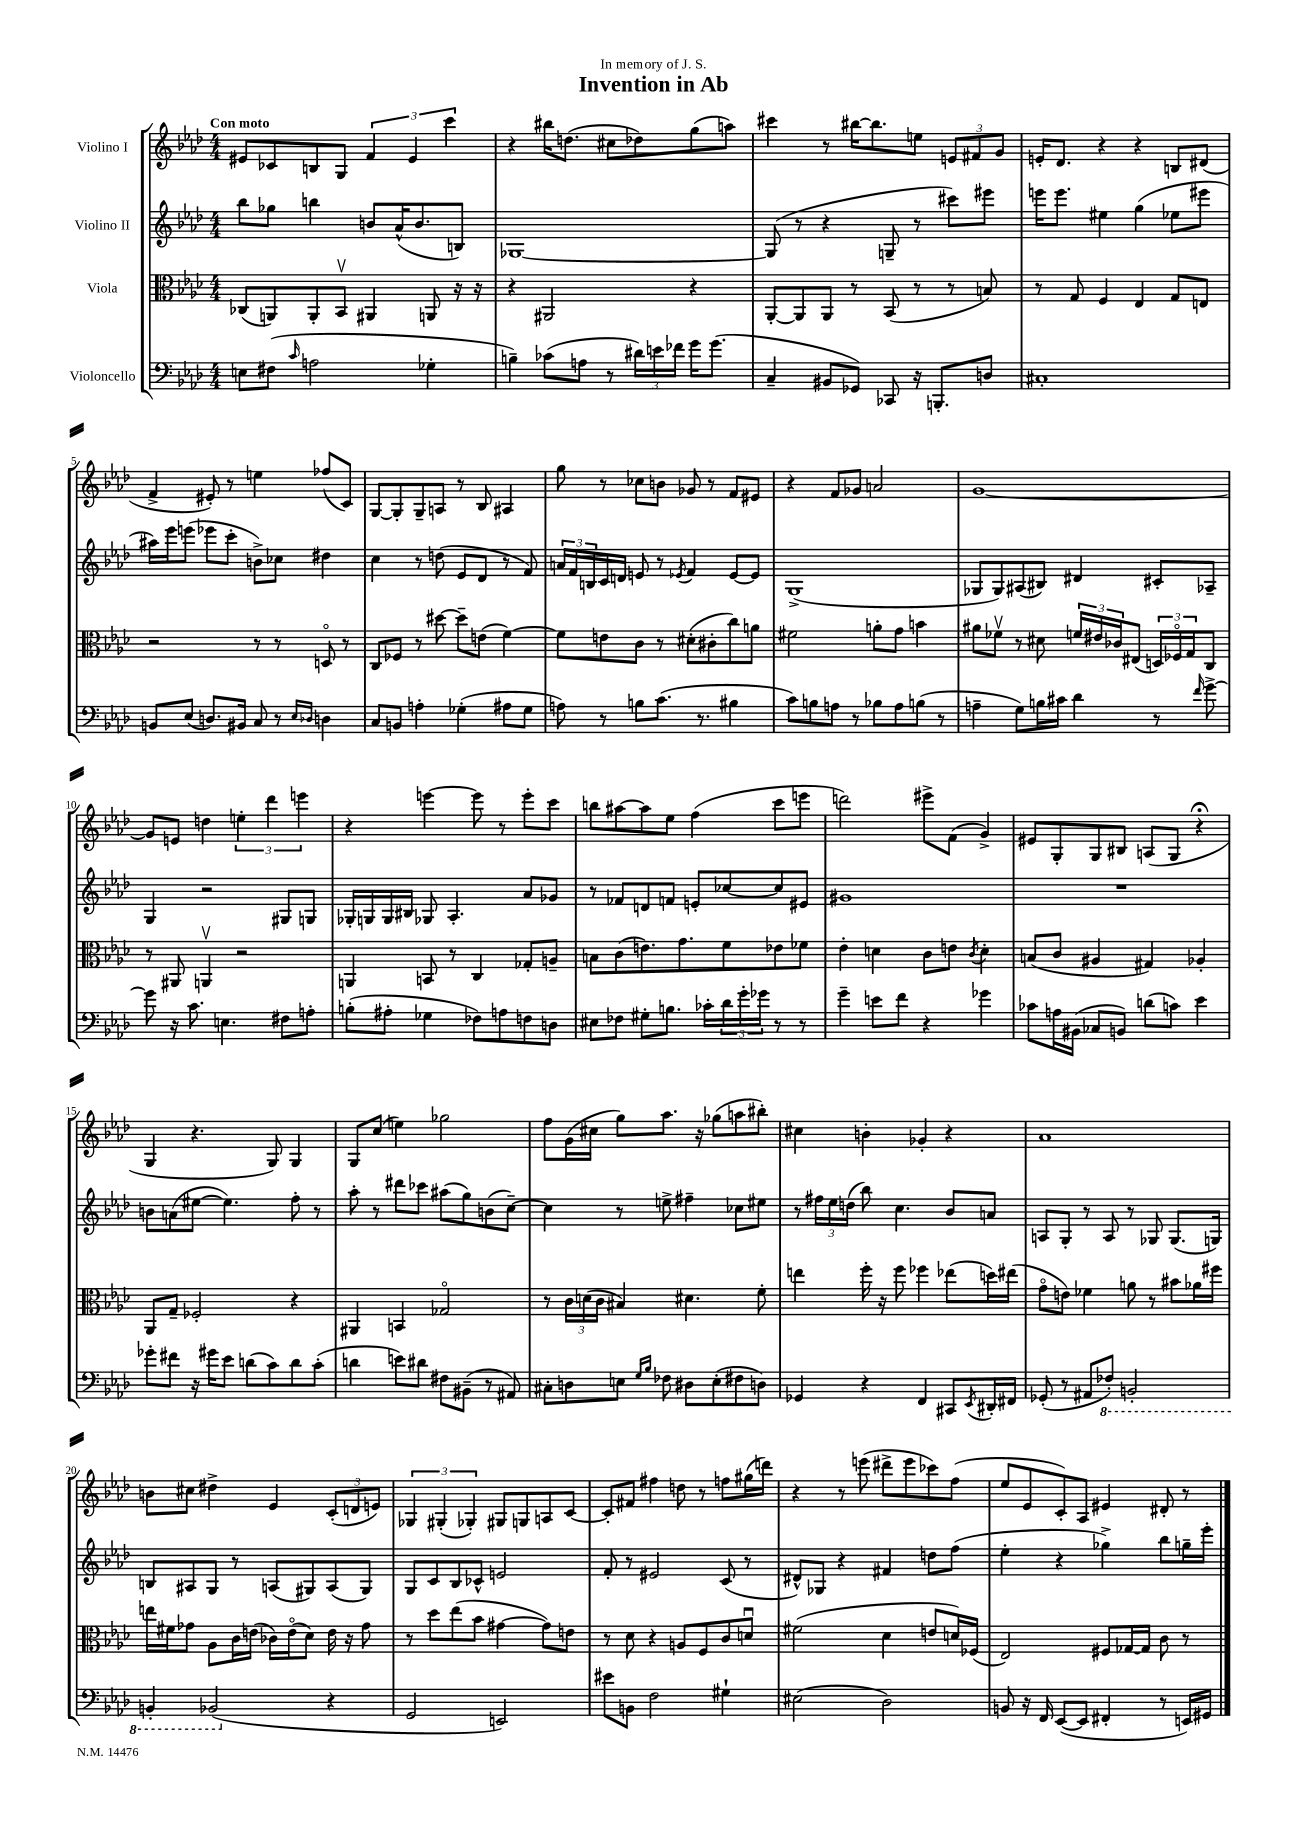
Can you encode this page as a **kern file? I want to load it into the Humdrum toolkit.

**kern	**kern	**kern	**kern
*staff4	*staff3	*staff2	*staff1
*clefF4	*clefC3	*clefG2	*clefG2
*k[b-e-a-d-]	*k[b-e-a-d-]	*k[b-e-a-d-]	*k[b-e-a-d-]
*M4/4	*M4/4	*M4/4	*M4/4
8E\L	(8C-/L	8bb-\L	8e#/L
(8F#\J	8AA/)	8gg-\J	8c-/
16qqc/	.	.	.
2A\	8AA'/	4bb\	8B/
.	8BB-v/J	.	8G/J
.	4AA#/	8b/L	6f/
.	.	(16a-^^/K	.
.	.	.	6e#/
.	.	8.b/	.
4G-'\	8AA/	.	.
.	.	.	6ccc\
.	16r	8B/J)	.
.	16r	.	.
=	=	=	=
4B~\)	4r	[1G-	4r
(8c-\L	2AA#/	.	16bb#\LK
.	.	.	(8.dd\J
8A\J	.	.	.
8r	.	.	8cc#\L
24d#\LL)	.	.	8dd-\)
24e\	.	.	.
24f-\JJ	.	.	.
16g\LK	4r	.	(8gg\
(8.g\J	.	.	.
.	.	.	8aa\J)
=	=	=	=
4C~/	[8AA-'/L	(8G-/]	4ccc#\
.	8AA-/]	8r	.
8BB#/L	8AA-/J	4r	8r
8GG-/J)	8r	.	[16bb#\LK
.	.	.	8.bb#\]
8CC-/	(8BB-/	8G~/	.
16r	8r	8r	8ee\J
8.BBB'/L	.	.	.
.	8r	8ccc#\L)	12e/L
.	.	.	12f#/
8D/J	8B/)	8eee#\J	.
.	.	.	12g/J
=	=	=	=
1C#'	8r	16eee\LK	16e'/LK
.	.	8.eee\J	8.d-/J
.	8G/	.	.
.	4F/	4ee#\	4r
.	4E-/	(4gg\	4r
.	8G/L	8ee-\L	8B/L
.	8E/J	8eee#\J	(8d#/J
=	=	=	=
8BB/L	2r	16aa#\LL)	4f^/
.	.	16eee-\J	.
(8E-/J	.	(8eee\J	.
8.D/L)	.	8eee-\L	8e#'/)
.	.	8ccc'\J	8r
16BB#/Jk	.	.	.
8C/	8r	8b^\L)	4ee\
8r	8r	8cc-\J	.
16qqE-/LL	.	.	.
16qqD-/JJ	.	.	.
4D\	8Do/	4dd#\	(8ff-/L
.	8r	.	8c/J)
=	=	=	=
8C/L	8C/L	4cc\	[8G/L
8BB/J	8F-/J	.	8G'/]
4A'\	8r	8r	8G~/
.	[8dd#\	(8dd\	8A/J
(4G-'\	8dd#~\]L	8e-/L	8r
.	(8e\J	8d-/J	8B-/
8A#\L	[4f\)	8r	4A#/
8G-\J	.	8f/)	.
=	=	=	=
8A\)	8f\]L	24a/LL	8gg\
.	.	24f/	.
.	.	24B/	.
8r	8e\	16c/	8r
.	.	16d/JJ	.
8B\L	8c\J	8e/	8cc-\L
(8.c\J	8r	8r	8b\J
.	.	8qe-/	.
.	(8d#'\L	4f/	8g-/
8.r	.	.	.
.	8c#'\	.	8r
4B#\	8cc\)	[8e-/L	8f/L
.	8a\J	8e-/]J	8e#/J
=	=	=	=
8c\L)	2f#\	(1G^	4r
8B\	.	.	.
8A\J	.	.	8f/L
8r	.	.	8g-/J
8B-\L	8a'\L	.	2a/
8A\	8g\J	.	.
(8B\J	4b\	.	.
8r	.	.	.
=	=	=	=
4A~\	8a#\L	8G-/L	[1g
.	8f-v\J	8G-/)	.
8G\L)	8r	(8A#/	.
16B\L	8d#\	8B#/J)	.
16c#\JJ	.	.	.
4d-\	24f/LL	4d#/	.
.	24e#/	.	.
.	24c-/J	.	.
.	(8E#/J	.	.
8r	24D/LL)	8c#'/L	.
.	24F-o/	.	.
.	24G/J	.	.
16qqf/	.	.	.
[8g^\	8C/J	8A-~/J	.
=	=	=	=
8g\]	8r	4G/	8g/]L
16r	8AA#/	.	8e/J
8.c\	.	.	.
.	4AAv/	2r	4dd\
4.E\	.	.	.
.	2r	.	6ee'\
.	.	.	6ddd-\
8F#\L	.	8G#/L	.
.	.	.	6eee\
8A'\J	.	8G/J	.
=	=	=	=
(8B'\L	4AA/	16G-'/LL	4r
.	.	16G/	.
8A#'\J	.	16G/	.
.	.	16B#/JJ	.
4G-\	8BB/	8G-/	[4eee\
.	8r	4.A-'/	.
8F-\L)	4C/	.	8eee\]
8A\	.	.	8r
8F\	8G-'/L	8a-/L	8eee'\L
8D\J	8A~/J	8g-/J	8ccc\J
=	=	=	=
8E#\L	8B\L	8r	8bb\L
8F-\J	(8c\	8f-/L	[8aa#\
8G#'\L	8.e\)	8d/	8aa#\]
8.B\J	.	8f/J	8ee-\J
.	8.g\	.	.
.	.	8e'/L	(4ff\
16c-'\LL	.	.	.
24d-\	8f\	[8cc-/	.
24g'\	.	.	.
24g-\JJ	.	.	.
8r	8e-\	8cc-/]	8ccc\L
8r	8f-\J	8e#/J	8eee\J
=	=	=	=
4g~\	4e-'\	1g#	2ddd\)
8e\L	4d\	.	.
8f\J	.	.	.
4r	8c\L	.	8eee#^\L
.	8e\J	.	(8f\J
.	8qc/	.	.
4g-\	4d'\	.	4g^/)
=	=	=	=
8c-\L	(8B/L	1r	8e#/L
16A\L	8c/J	.	8G'/
(16BB#\JJ	.	.	.
8C-/L	4A#/	.	8G/
8BB/J)	.	.	8B#/J
(8d\L	4G#/)	.	(8A/L
8c\J)	.	.	8G/J
4e-\	4A-'/	.	4r;
=	=	=	=
8g-'\L	8AA-/L	8b\L	4G/
8f#\J	8G~/J	(8a\	.
16r	2F-'/	[8ee#\J	4.r
16g#\LK	.	.	.
8e-\J	.	4.ee#\])	.
(8d\L	.	.	.
8c\)	.	.	8G/)
8d\	4r	8ff'\	4G/
(8c'\J	.	8r	.
=	=	=	=
4d\	4AA#/	8aa-'\	8G/L
.	.	8r	(8cc/J
8e\L)	4BB/	8ddd#\L	4ee\)
8d#\J	.	8ccc-\J	.
8F#\L	2G-o/	(8aa#\L	2gg-\
(8BB#~\J	.	8gg\)	.
8r	.	(8b\	.
8AA#/)	.	[8cc~\J)	.
=	=	=	=
8C#'\L	8r	4cc\]	8ff\L
8D\	24c\LL	.	(16g\L
.	(24d\	.	.
.	.	.	16cc#\JJ
.	24c\JJ	.	.
8E\J	4B#/)	8r	8gg\L)
16qqG/LL	.	.	.
16qqB-/JJ	.	.	.
8F-\	.	8ee^\	8.aa-\J
8D#\L	4.d#\	4ff#~\	.
.	.	.	16r
(8E'\	.	.	(8gg-\L
8F#\	.	8cc-\L	8aa\
8D\J)	8f'\	8ee#\J	8bb#'\J)
=	=	=	=
4GG-/	4ee\	8r	4cc#\
.	.	24ff#\LL	.
.	.	24ee-\	.
.	.	(24dd\JJ	.
4r	16ff'\	8bb-\)	4b'\
.	16r	.	.
.	8ff\	4.cc\	.
4FF/	4ff-\	.	4g-'/
8CC#/L	(8ee-\L	8b-/L	4r
8qEE-/	.	.	.
16DD#'/L	16dd\L)	8a/J	.
16FF#/JJ	(16ee#\JJ	.	.
=	=	=	=
(8GG-'/	8go\L	8A/L	1a-
8r	8e\J)	8G'/J	.
8AA#/L	4f-\	8r	.
8FF-'/J)	.	8A/	.
2BBB'/	8a\	8r	.
.	8r	8G-/	.
.	8b#\L	(8.G-/L	.
.	16a-\L	.	.
.	16ff#\JJ	16G/Jk)	.
=	=	=	=
4BBB'/	16ee\LL	8B/L	8b\L
.	16f#\J	.	.
.	8g-\J	8A#/	8cc#\J
(2BBB-/	8A-\L	8G/J	4dd#^\
.	16c\L	8r	.
.	(16e\JJ	.	.
.	16c-\LL)	(8A/L	4e-/
.	(16eo\J	.	.
.	8d-\J)	8G#/)	.
4r	16e\	(8A/	(12c'/L
.	16r	.	.
.	.	.	12d/
.	8g-\	8G#/J)	.
.	.	.	12e/J)
=	=	=	=
2GG/	8r	8G/L	6G-/
.	8dd-\L	8c/	.
.	.	.	(6G#'/
.	(8ee-\	8B-/	.
.	.	.	6G-'/)
.	8b-\J	8c-^^/J	.
2EE/)	[4g#\	2e/	8G#/L
.	.	.	8G/
.	8g#\]L)	.	8A/
.	8e\J	.	[8c/J
=	=	=	=
8e#\L	8r	8f'/	8c'/]L
8BB\J	8d-\	8r	8f#/J
2F\	4r	2e#/	4ff#\
.	8A/L	.	8dd\
.	8F/	.	8r
4G#`\	8c/	(8c/	8ff\L
.	8du/J	8r	(16gg#\L
.	.	.	16ddd\JJ)
=	=	=	=
(2E#\	(2f#\	8d#^^/L)	4r
.	.	8G-/J	.
.	.	4r	8r
.	.	.	(8eee\
2D-\)	4d-\	4f#/	8ddd#^\L
.	.	.	8eee\
.	8e/L	8dd\L	8ccc-\)
.	16d/L)	(8ff\J	(8ff\J
.	(16F-/JJ	.	.
=	=	=	=
8BB/	2E-/)	4ee-'\	8ee-/L
16r	.	.	8e-/
16FF/	.	.	.
([8EE-/L	.	4r	8c'/)
8EE-/]J	.	.	8A-/J
4FF#'/	8F#/L	4gg-^\)	4e#/
.	[16G-/L	.	.
.	16G-/]JJ	.	.
8r	8c\	8bb-\L	8d#'/
16EE/LL)	8r	16gg~\L	8r
16GG#/JJ	.	16eee-'\JJ	.
==	==	==	==
*-	*-	*-	*-
